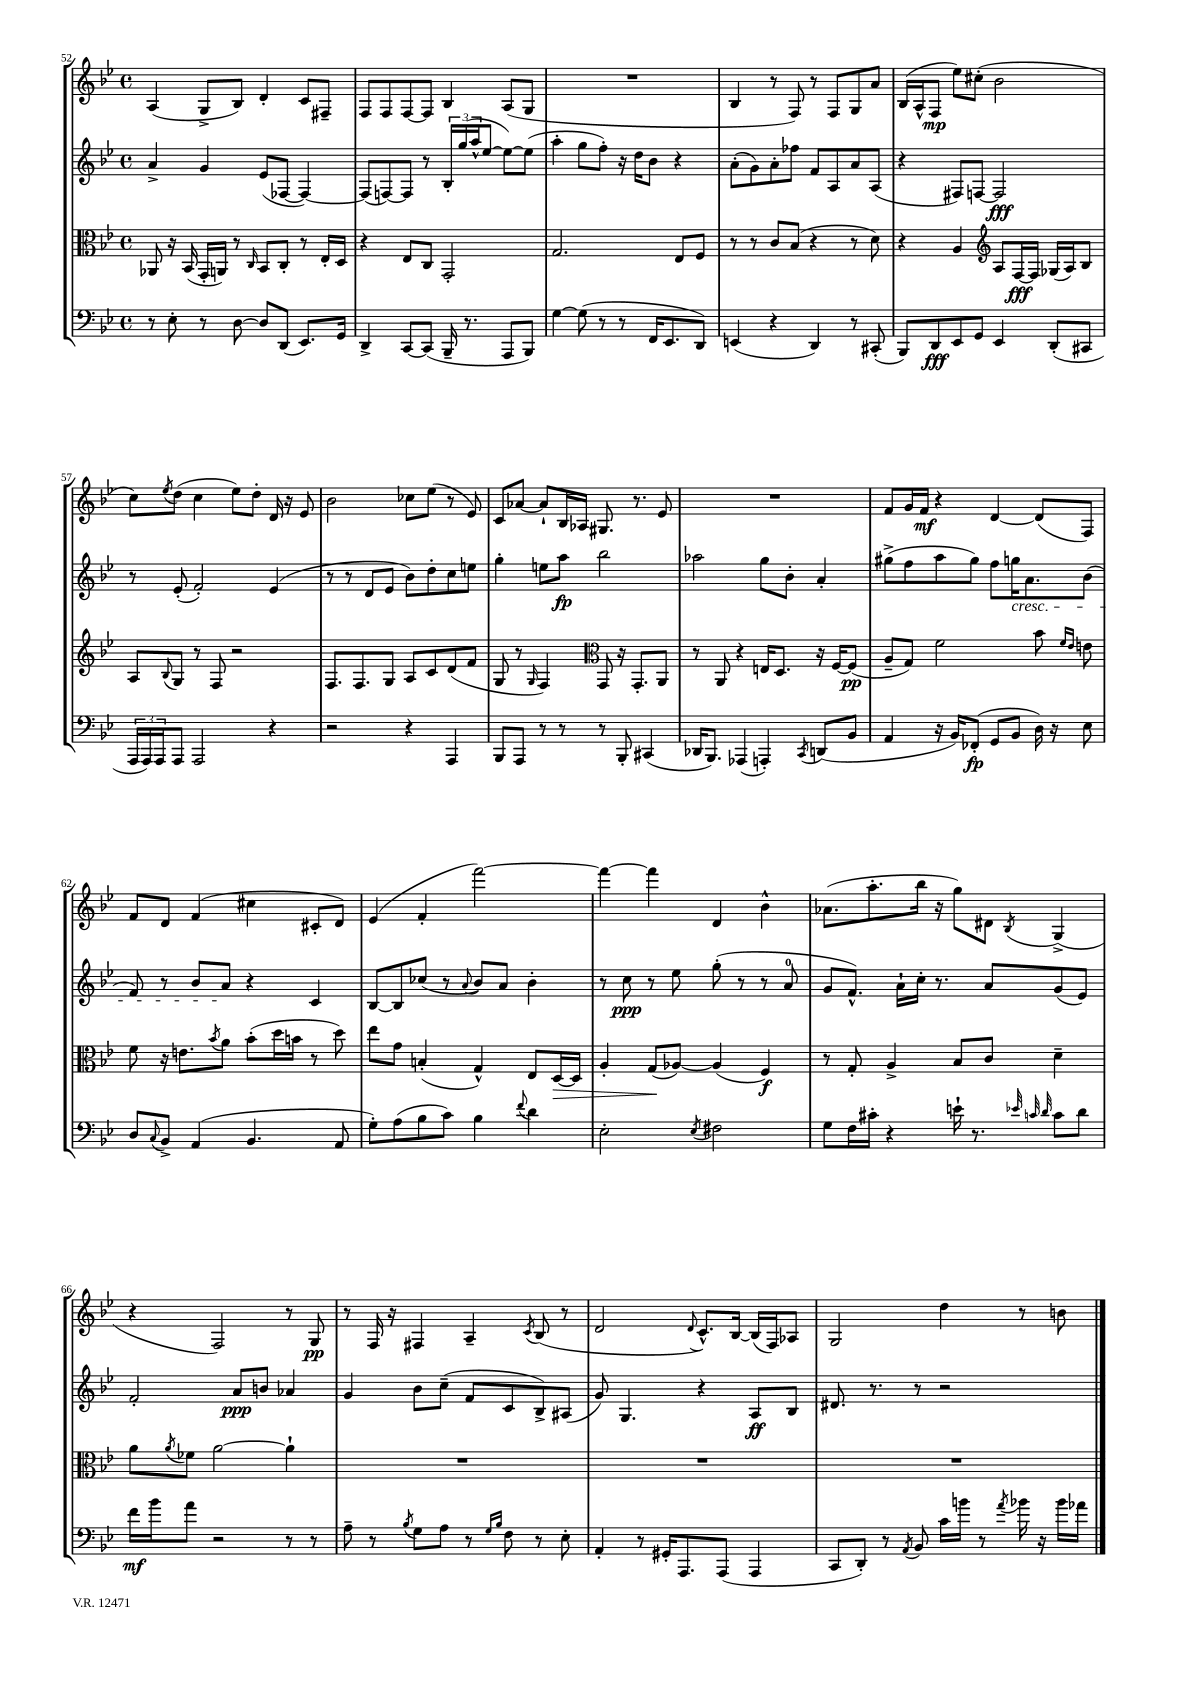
<<
\new StaffGroup <<
\new Staff = "s0" {
    \clef treble \key bes \major \defaultTimeSignature \time 4/4
    a4( g8-> bes8) d'4-. c'8 fis8-- |
    f8 f8 f8~ f8 bes4 a8( g8 |
    R1 |
    bes4 r8 f8) r8 f8 g8 a'8 |
    bes16( a16-^ f8\mp ees''8) cis''8-.( bes'2 |
    c''8) \acciaccatura { ees''8 } d''8( c''4 ees''8) d''8-. d'16 r16 ees'8 |
    bes'2 ces''8 ees''8( r8 ees'8) |
    c'8 aes'8~ aes'8-! bes16 aes16 gis8. r8. ees'8 |
    R1 |
    f'8 g'16 f'16\mf r4 d'4~ d'8( f8) |
    f'8 d'8 f'4( cis''4 cis'8-. d'8) |
    ees'4( f'4-. f'''2~) |
    f'''4~ f'''4 d'4 bes'4-^ |
    aes'8.( a''8.-. bes''16 r16 g''8) dis'8 \acciaccatura { bes8 } g4->( |
    r4 f2) r8 g8\pp |
    r8 f16 r16 fis4 a4-- \acciaccatura { c'8 } bes8( r8 |
    d'2 \appoggiatura { d'8 } c'8.-^) bes16~ bes16( f16) aes8 |
    g2 d''4 r8 b'8 \bar "|." |
}
\new Staff = "s1" {
    \clef treble \key bes \major \defaultTimeSignature \time 4/4
    a'4-> g'4 ees'8( fes8~ fes4~) |
    fes8( f8~) f8 r8 \tuplet 3/2 { bes16-. g''16( a''16-^ } ees''8~ ees''8~) ees''8( |
    a''4-. g''8 f''8-.) r16 d''16 bes'8 r4 |
    a'8-.( g'8) a'8-. fes''8 f'8 a8 a'8 a8( |
    r4 fis8) f8~ f2\fff |
    r8 ees'8-.( f'2-.) ees'4( |
    r8 r8 d'8 ees'8 bes'8) d''8-. c''8 e''8 |
    g''4-. e''8 a''8\fp bes''2 |
    aes''2 g''8 bes'8-. a'4-. |
    gis''8->( f''8 a''8 gis''8) f''8 g''16\cresc a'8. bes'8( |
    f'8) r8 bes'8 a'8\! r4 c'4 |
    bes8~ bes8 ces''8( r8 \appoggiatura { a'8 } bes'8) a'8 bes'4-. |
    r8 c''8\ppp r8 ees''8 g''8-.( r8 r8 a'8-0 |
    g'8 f'8.-^) a'16-! c''16-. r8. a'8 g'8( ees'8) |
    f'2-. a'8\ppp b'8 aes'4 |
    g'4 bes'8 c''8--( f'8 c'8 bes8->) ais8( |
    g'8) g4. r4 a8\ff bes8 |
    dis'8. r8. r8 r2 \bar "|." |
}
\new Staff = "s2" {
    \clef alto \key bes \major \defaultTimeSignature \time 4/4
    aes,8 r16 bes,16( g,16-. a,16) r8 \grace { c16 } bes,8 c8-. r8 ees16-. d16 |
    r4 ees8 c8 g,2-. |
    g2. ees8 f8 |
    r8 r8 c'8 bes8( r4 r8 d'8) |
    r4 a4 \clef treble a8 f16~\fff f16 ges16( a16) bes8 |
    a8 \appoggiatura { bes8 } g8 r8 f8 r2 |
    f8. f8. g8 a8 c'8 d'8( f'8 |
    g8 r8 \grace { g16 } f4) \clef alto g,8 r16 g,8.-. a,8 |
    r8 a,8 r4 e16 d8. r16 f16~ f8\pp( |
    a8-- g8) f'2 bes'8 \grace { f'16 ees'16 } e'8 |
    f'8 r16 e'8. \acciaccatura { bes'8 } a'8 bes'8-.( d''16 b'16 r8 d''8) |
    ees''8 g'8 b4-.( g4-^) ees8 d16~\> d16 |
    a4-. g8\!( aes8~) aes4( f4\f) |
    r8 g8-. a4-> bes8 c'8 d'4-- |
    a'8 \acciaccatura { a'8 } fes'8 a'2~ a'4-! |
    R1 |
    R1 |
    R1 \bar "|." |
}
\new Staff = "s3" {
    \clef bass \key bes \major \defaultTimeSignature \time 4/4
    r8 ees8-. r8 d8~ d8 d,8( ees,8.) g,16 |
    d,4-> c,8~ c,8( bes,,16-- r8. a,,8 bes,,8) |
    g4~ g8( r8 r8 f,16 ees,8. d,8) |
    e,4( r4 d,4) r8 cis,8-.( |
    bes,,8) d,8\fff ees,8 g,8 ees,4 d,8-.( cis,8 |
    \tuplet 3/2 { a,,16 a,,16) a,,16 } a,,8 a,,2 r4 |
    r2 r4 a,,4 |
    bes,,8 a,,8 r8 r8 r8 bes,,8-. cis,4( |
    des,16 bes,,8.) aes,,4( a,,4-.) \acciaccatura { c,8 } d,8( bes,8 |
    a,4 r16 bes,16) fes,8-.\fp( g,8 bes,8 d16) r16 ees8 |
    d8 \appoggiatura { c8 } bes,8-> a,4( bes,4. a,8 |
    g8-.) a8( bes8 c'8) bes4 \appoggiatura { f'8 } d'4 |
    ees2-. \acciaccatura { ees8 } fis2 |
    g8 f16 cis'16-. r4 e'16-! r8. \grace { ees'32 c'32 d'32 } c'8 d'8 |
    f'16\mf bes'16 a'8 r2 r8 r8 |
    a8-- r8 \acciaccatura { bes8 } g8 a8 r8 \grace { g16 bes16 } f8 r8 ees8-. |
    a,4-. r8 gis,16-. a,,8. a,,8( a,,4 |
    c,8 d,8-.) r8 \acciaccatura { a,8 } bes,8 c'16 b'16 r8 \acciaccatura { a'8 } bes'16 r16 bes'16 aes'16 \bar "|." |
}
>>
>>
\layout { \context { \Score currentBarNumber = #52 } }
